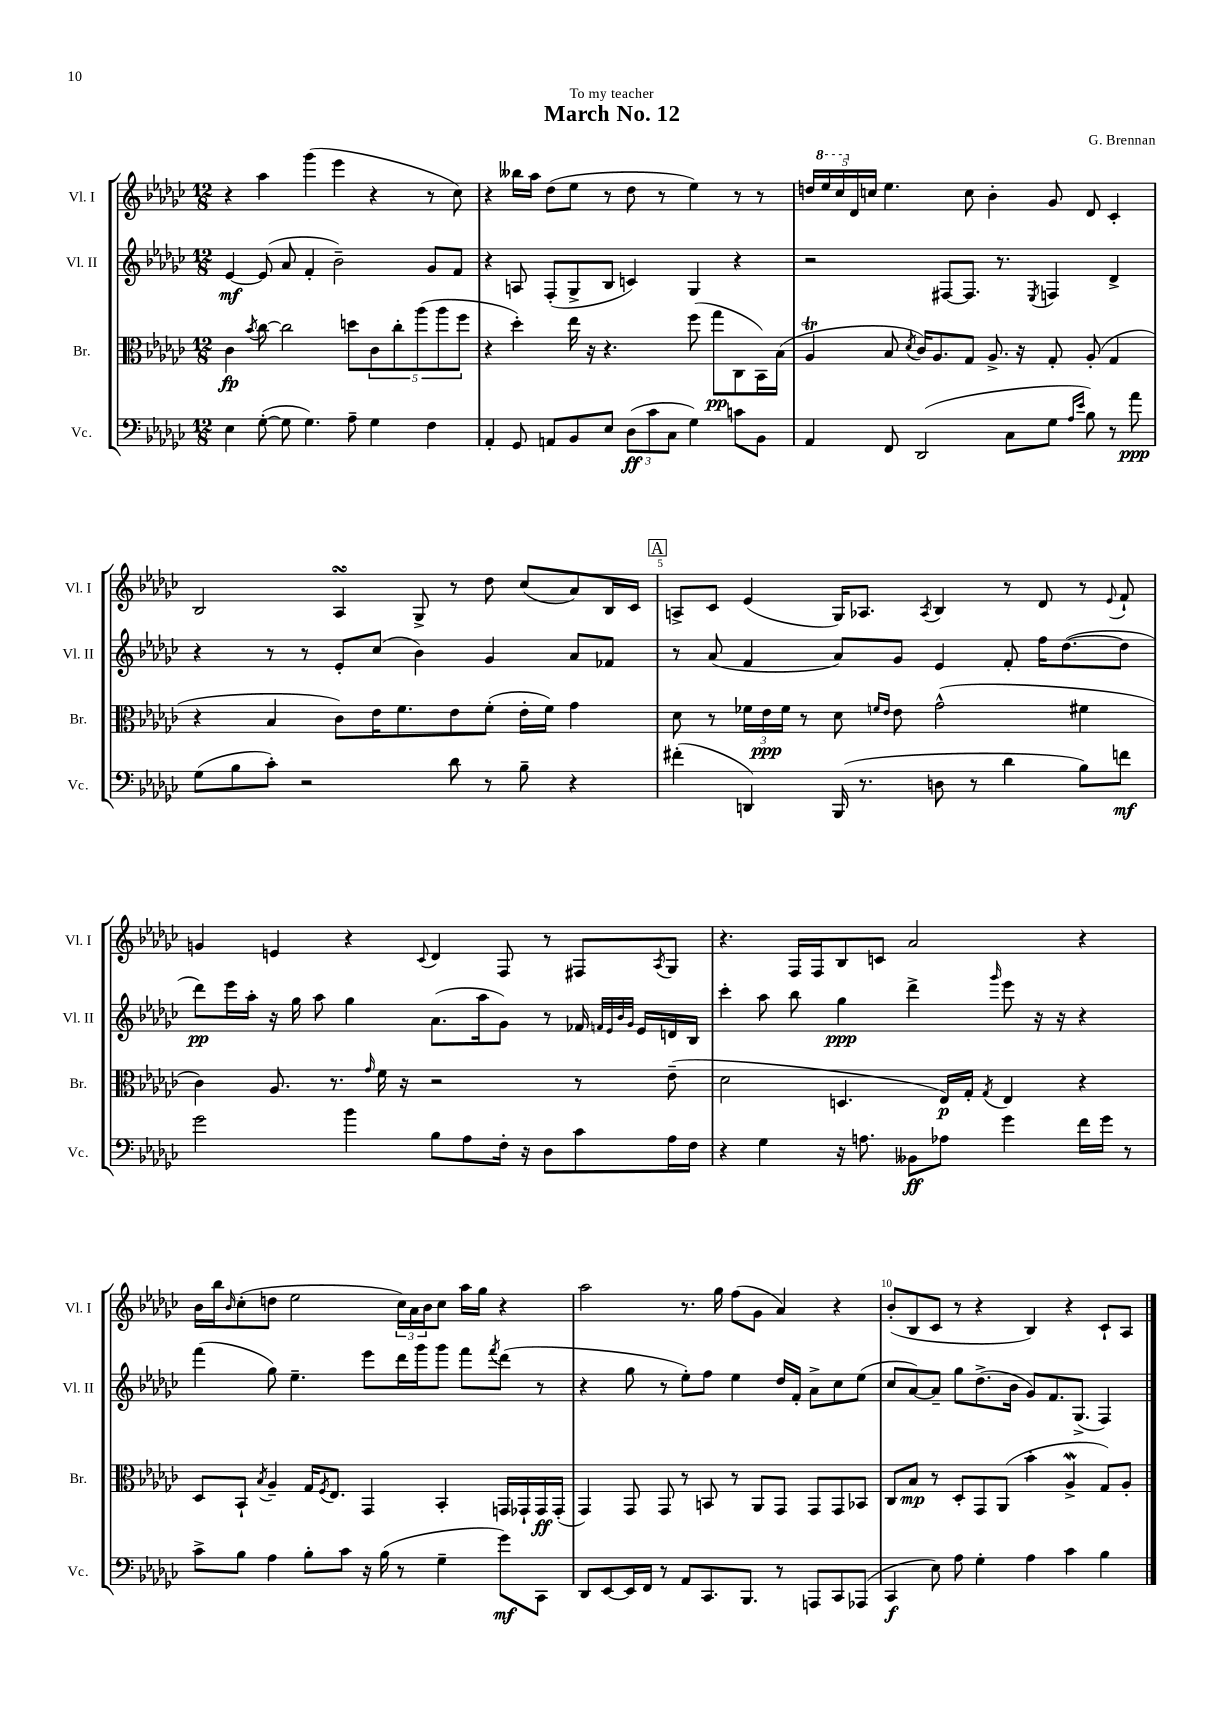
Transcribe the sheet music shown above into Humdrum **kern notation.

**kern	**dynam	**kern	**dynam	**kern	**dynam	**kern
*part4	*part4	*part3	*part3	*part2	*part2	*part1
*staff4	*staff4	*staff3	*staff3	*staff2	*staff2	*staff1
*I"Vc.	*	*I"Br.	*	*I"Vl. II	*	*I"Vl. I
*I'Vc.	*	*I'Br.	*	*I'Vl. II	*	*I'Vl. I
*clefF4	*	*clefC3	*	*clefG2	*	*clefG2
*k[b-e-a-d-g-c-]	*	*k[b-e-a-d-g-c-]	*	*k[b-e-a-d-g-c-]	*	*k[b-e-a-d-g-c-]
*M12/8	*	*M12/8	*	*M12/8	*	*M12/8
=1	=1	=1	=1	=1	=1	=1
4E-\	.	4c-\	fp	[4e-/	mf	4r
.	.	8qb-/	.	.	.	.
([8G-'\	.	[8cc-\	.	(8e-/]	.	4aa-\
8G-\]	.	2cc-\]	.	8a-/	.	.
4.G-\)	.	.	.	4f'/	.	(4ggg-\
.	.	.	.	2b-~\)	.	4eee-\
8A-~\	.	8ddn\L	.	.	.	.
4G-\	.	10c-\	.	.	.	4r
.	.	10cc-'\	.	.	.	.
.	.	(10aa-\	.	.	.	.
4F\	.	.	.	8g-/L	.	8r
.	.	10aa-\	.	.	.	.
.	.	.	.	8f/J	.	8cc-\)
.	.	10ff\J	.	.	.	.
=2	=2	=2	=2	=2	=2	=2
4AA-'/	.	4r	.	4r	.	4r
8GG-/	.	4dd-'\)	.	8An/	.	16bb--X\LL
.	.	.	.	.	.	16aa-\JJ
8AAn/L	.	.	.	(8F'/L	.	(8dd-\L
8BB-/	.	16ee-\	.	8G-^/	.	8ee-\J
.	.	16r	.	.	.	.
8E-/J	.	4.r	.	8B-/J	.	8r
(12D-\L	ff	.	.	4cn/)	.	8dd-\
12c-\	.	.	.	.	.	.
.	.	.	.	.	.	8r
12C-\J	.	.	.	.	.	.
4G-\)	.	(8ff\	.	4G-/	.	4ee-\)
.	.	8gg-\L	pp	.	.	.
8cn\L	.	8C-\	.	4r	.	8r
8BB-\J	.	16BB-\L)	.	.	.	8r
.	.	(16B-\JJ	.	.	.	.
=3	=3	=3	=3	=3	=3	=3
4AA-/	.	4A-T/	.	2r	.	20ddn/LL
*	*	*	*	*	*	*8va
.	.	.	.	.	.	20eee-/
.	.	.	.	.	.	20ccc-/
*	*	*	*	*	*	*X8va
.	.	.	.	.	.	20d-/
.	.	.	.	.	.	20ccn/JJ
8FF/	.	8B-/	.	.	.	4.ee-\
.	.	8qd-/	.	.	.	.
(2DD-/	.	16c-/KL)	.	.	.	.
.	.	8.A-/	.	.	.	.
.	.	.	.	[8F#X/L	.	.
.	.	8G-/J	.	8.F#/J]	.	8cc\
.	.	8.A-^/	.	.	.	4b-'\
.	.	.	.	8.r	.	.
8C-\L	.	.	.	.	.	.
.	.	16r	.	.	.	.
.	.	.	.	8qE-/	.	.
8G-\J	.	8G-'/	.	4Fn/	.	8g-/
16qqA-/LL	.	.	.	.	.	.
16qqe-/JJ	.	.	.	.	.	.
8B-\)	.	(8A-'/	.	.	.	8d-/
8r	.	4G-/	.	4d-^/	.	4c-'/
8a-\	ppp	.	.	.	.	.
!!LO:LB:g=z
=4	=4	=4	=4	=4	=4	=4
(8G-\L	.	4r	.	4r	.	2B-/
8B-\	.	.	.	.	.	.
8c-'\J)	.	4B-/	.	8r	.	.
2r	.	.	.	8r	.	.
.	.	8c-\L)	.	8e-'/L	.	4A-sSSS/
.	.	16e-\K	.	(8cc-/J	.	.
.	.	8.f\	.	.	.	.
.	.	.	.	4b-\)	.	8G-^/
8d-\	.	8e-\	.	.	.	8r
8r	.	(8f'\J	.	4g-/	.	8dd-\
8B-~\	.	16e-'\LL	.	.	.	(8cc-/L
.	.	16f\JJ)	.	.	.	.
4r	.	4g-\	.	8a-/L	.	8a-/)
.	.	.	.	8f-X/J	.	16B-/L
.	.	.	.	.	.	16c-/JJ
!!LO:REH:place=s1:t=A
=5	=5	=5	=5	=5	=5	=5
(4f#X'\	.	8d-\	.	8r	.	8An^/L
.	.	8r	.	(8a-/	.	8c-/J
4DDn/)	.	24f-X\LL	.	4f/	.	(4e-/
.	.	24e-\	ppp	.	.	.
.	.	24f-\JJ	.	.	.	.
.	.	8r	.	.	.	.
(16BBB-/	.	8d-\	.	8a-/L)	.	16G-/KL)
8.r	.	.	.	.	.	8.A-X/J
.	.	16qqfn/LL	.	.	.	.
.	.	16qqe-/JJ	.	.	.	.
.	.	8e-\	.	8g-/J	.	.
.	.	.	.	.	.	8qA-/
8Dn\	.	(2g-^^\	.	4e-/	.	4B-/
8r	.	.	.	.	.	.
4d-\	.	.	.	8f'/	.	8r
.	.	.	.	16ff\KL	.	8d-/
.	.	.	.	([8.dd-\	.	.
8B-\L)	.	4f#X\	.	.	.	8r
.	.	.	.	.	.	8qqe-/
8fn\J	mf	.	.	8dd-\J]	.	8f`/
!!LO:LB:g=z
=6	=6	=6	=6	=6	=6	=6
2g-\	.	4c-\)	.	8ddd-\L)	pp	4gn/
.	.	.	.	16eee-\L	.	.
.	.	.	.	16aa-'\JJ	.	.
.	.	8.A-/	.	16r	.	4en/
.	.	.	.	16gg-\	.	.
.	.	.	.	8aa-\	.	.
.	.	8.r	.	.	.	.
4b-\	.	.	.	4gg-\	.	4r
.	.	16qqg-/	.	.	.	.
.	.	16f\	.	.	.	.
.	.	16r	.	.	.	.
.	.	.	.	.	.	8qqc-/
8B-\L	.	2r	.	(8.a-\L	.	4d-/
8A-\	.	.	.	.	.	.
.	.	.	.	16aa-\k	.	.
16F'\Jk	.	.	.	8g-\J)	.	8F/
16r	.	.	.	.	.	.
8D-\L	.	.	.	8r	.	8r
8c-\	.	8r	.	16f-X/	.	8F#X/L
.	.	.	.	32qqfn/LLL	.	.
.	.	.	.	32qqe-/	.	.
.	.	.	.	32qqb-/	.	.
.	.	.	.	32qqg-/JJJ	.	.
.	.	.	.	16e-/LL	.	.
.	.	.	.	.	.	8qA-/
16A-\L	.	(8e-~\	.	16dn/	.	8G-/J
16F\JJ	.	.	.	16B-/JJ	.	.
=7	=7	=7	=7	=7	=7	=7
4r	.	2d-\	.	4ccc-'\	.	4.r
4G-\	.	.	.	8aa-\	.	.
.	.	.	.	8bb-\	.	16F/LL
.	.	.	.	.	.	16F/J
16r	.	4.Dn/	.	4gg-\	ppp	8B-/
8.An\	.	.	.	.	.	.
.	.	.	.	.	.	8cn/J
8BB--X\L	ff	.	.	4ddd-^\	.	2a-/
8A-X\J	.	16E-/LL)	p	.	.	.
.	.	16G-'/JJ	.	.	.	.
.	.	8qG-/	.	16qqggg-/	.	.
4g-\	.	4E-/	.	8eee-\	.	.
.	.	.	.	16r	.	.
.	.	.	.	16r	.	.
16f\LL	.	4r	.	4r	.	4r
16g-\JJ	.	.	.	.	.	.
8r	.	.	.	.	.	.
!!LO:LB:g=z
=8	=8	=8	=8	=8	=8	=8
8c-^\L	.	8D-/L	.	(4fff\	.	16b-\LL
.	.	.	.	.	.	16bb-\J
.	.	.	.	.	.	16qqb-/
8B-\J	.	8BB-`/J	.	.	.	(8cc-'\
.	.	8qB-/	.	.	.	.
4A-\	.	4A-~/	.	8gg-\)	.	8ddn\J
.	.	.	.	4.ee-~\	.	2ee-\
8B-'\L	.	16G-/KL	.	.	.	.
.	.	8qF/	.	.	.	.
.	.	8.E-/J	.	.	.	.
8c-\J	.	.	.	.	.	.
16r	.	4GG-/	.	8eee-\L	.	.
(16B-\	.	.	.	.	.	.
8r	.	.	.	16ddd-\L	.	24cc-\LL)
.	.	.	.	.	.	24a-\
.	.	.	.	16ggg-\J	.	.
.	.	.	.	.	.	24b-\J
4G-~\	.	4BB-'/	.	8ggg-\J	.	8cc-\J
.	.	.	.	8fff\L	.	16aa-\LL
.	.	.	.	.	.	16gg-\JJ
.	.	.	.	8qfff/	.	.
8g-\L)	mf	16GGn/LL	.	(8ddd-\J	.	4r
.	.	16GG-X`/	.	.	.	.
8CC-\J	.	16GG-/	ff	8r	.	.
.	.	(16GG-'/JJ	.	.	.	.
=9	=9	=9	=9	=9	=9	=9
8DD-/L	.	4GG-/)	.	4r	.	2aa-\
[8EE-/	.	.	.	.	.	.
16EE-/L]	.	8GG-/	.	8gg-\	.	.
16FF/JJ	.	.	.	.	.	.
8r	.	8GG-/	.	8r	.	.
8AA-/L	.	8r	.	8ee-'\L)	.	8.r
8.CC-/	.	8BBn/	.	8ff\J	.	.
.	.	.	.	.	.	16gg-\
.	.	8r	.	4ee-\	.	(8ff\L
8.BBB-/J	.	.	.	.	.	.
.	.	8AA-/L	.	.	.	8g-\J
8r	.	8GG-/J	.	16dd-/LL	.	4a-/)
.	.	.	.	16f'/JJ	.	.
8AAAn/L	.	8GG-/L	.	8a-^\L	.	.
8CC-/	.	8GG-/	.	8cc-\	.	4r
(8AAA-X/J	.	8BB-X/J	.	(8ee-\J	.	.
=10	=10	=10	=10	=10	=10	=10
4CC-/	f	8C-/L	.	8cc-/L	.	(8b-'/L
.	.	8B-/J	mp	[8a-/)	.	8B-/
8E-\)	.	8r	.	8a-~/J]	.	8c-/J
8A-\	.	8D-'/L	.	8gg-\L	.	8r
4G-'\	.	8GG-/	.	(8.dd-^\	.	4r
.	.	(8AA-/J	.	.	.	.
.	.	.	.	16b-\Jk	.	.
4A-\	.	4b-'\	.	8g-/L)	.	4B-/)
.	.	.	.	8.f/	.	.
4c-\	.	4A-W^/	.	.	.	4r
.	.	.	.	(8.G-^/J	.	.
4B-\	.	8G-/L)	.	4F/)	.	8c-`/L
.	.	8A-'/J	.	.	.	8A-/J
==	==	==	==	==	==	==
*-	*-	*-	*-	*-	*-	*-
